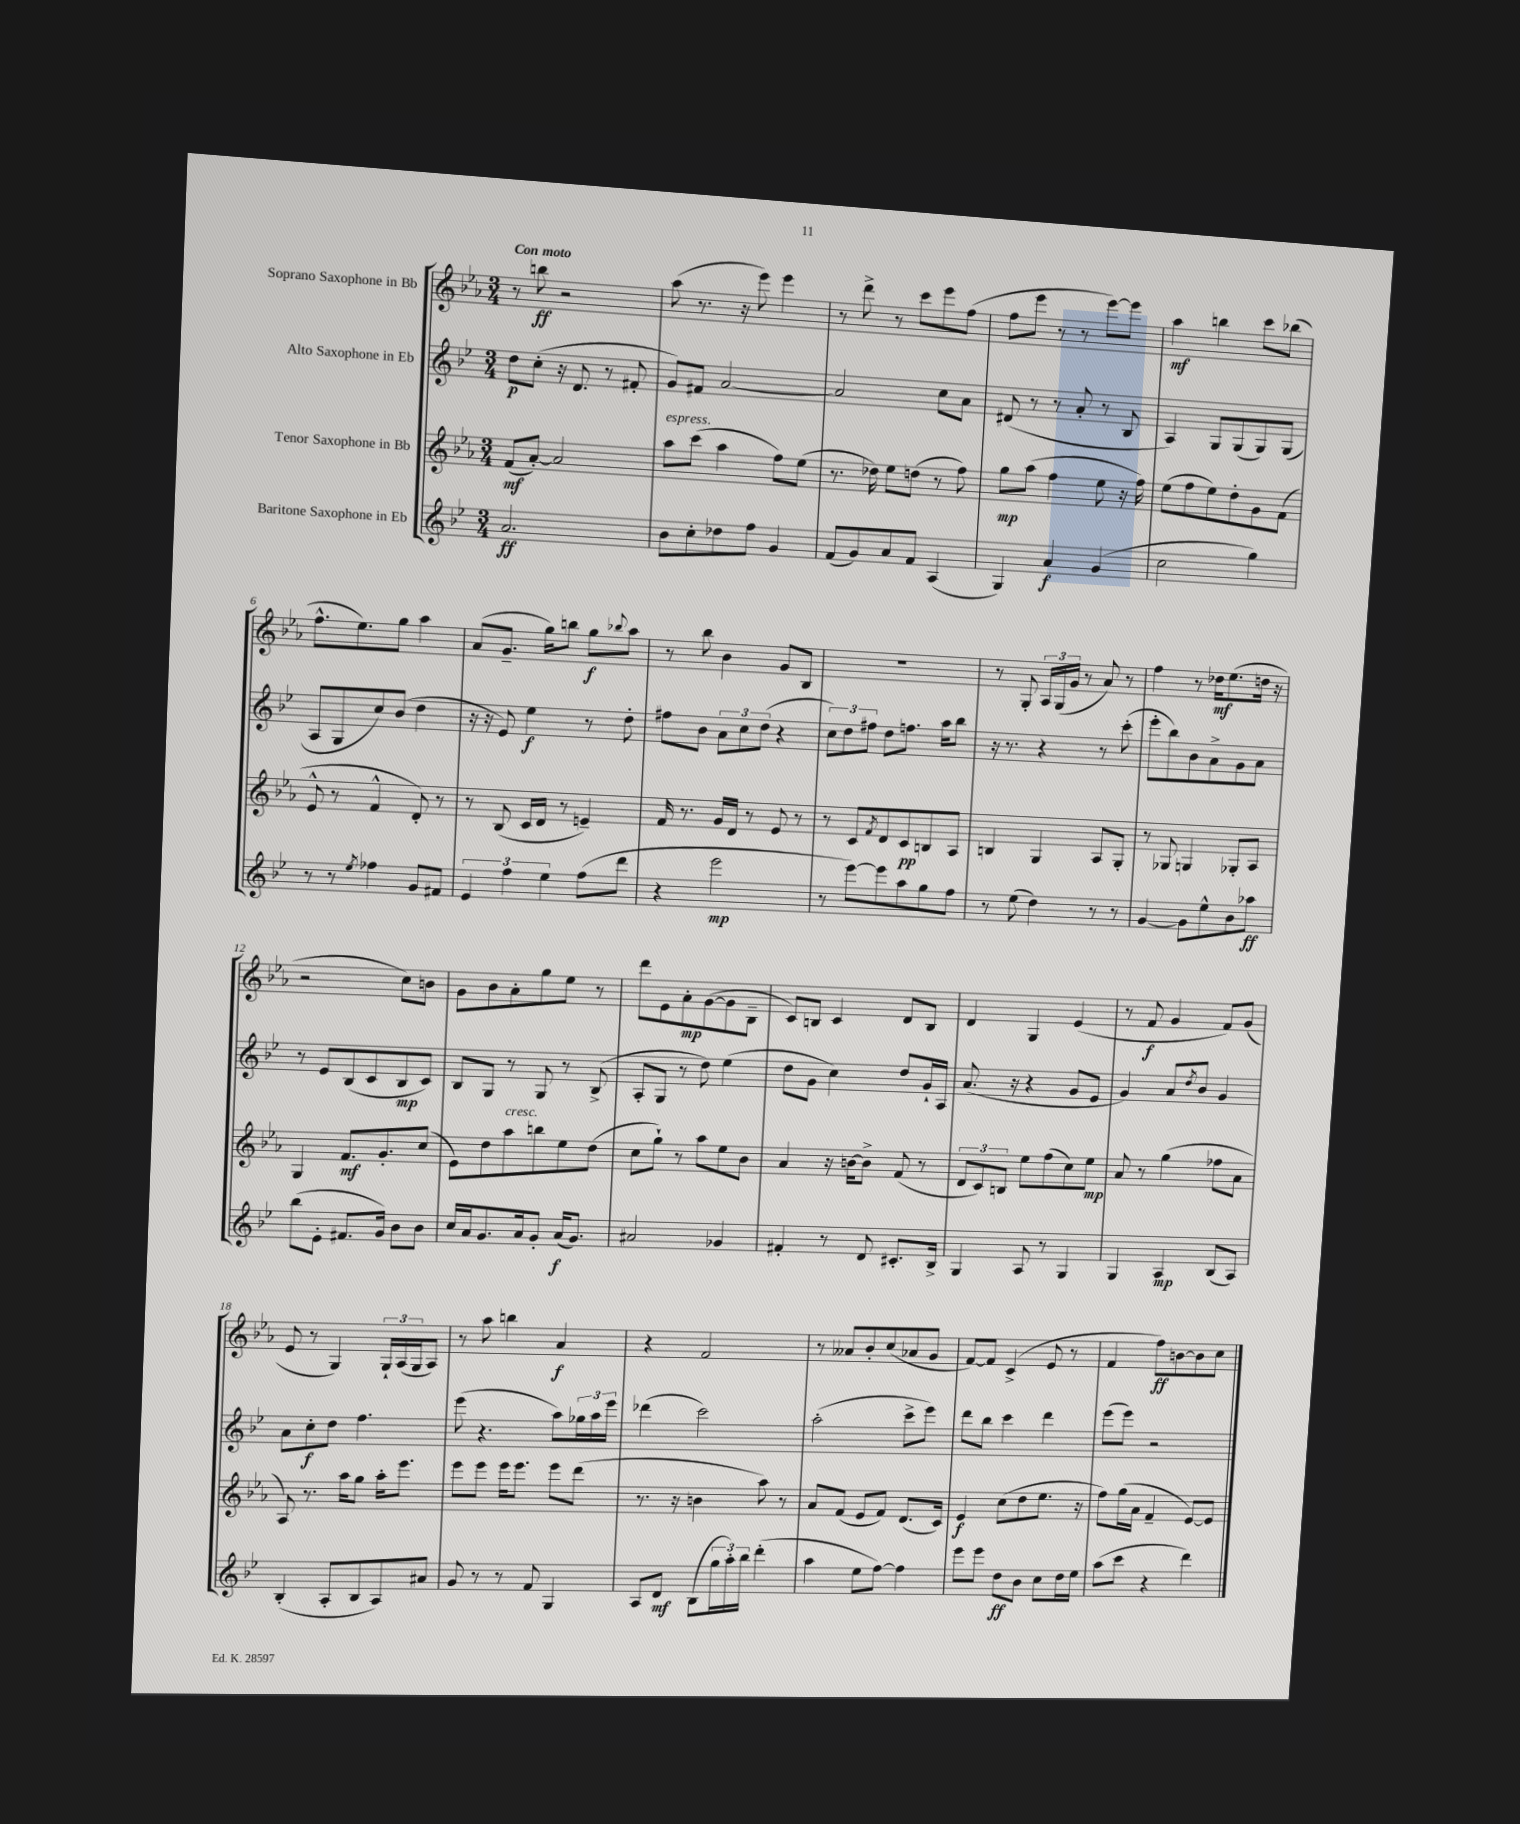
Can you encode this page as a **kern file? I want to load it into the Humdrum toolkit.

**kern	**kern	**kern	**kern
*staff4	*staff3	*staff2	*staff1
*clefG2	*clefG2	*clefG2	*clefG2
*k[b-e-]	*k[b-e-a-]	*k[b-e-]	*k[b-e-a-]
*M3/4	*M3/4	*M3/4	*M3/4
2.a	(8f	8dd	8r
.	[8a-')	(8cc'	8bb
.	2a-]	16r	2r
.	.	8.d	.
.	.	8r	.
.	.	8f#'	.
=	=	=	=
8b-	8aa-	8g)	(8aa-
8cc'	(8ccc	8f#	8.r
8dd-	4aa-	[2a	.
.	.	.	16r
8ff	.	.	8eee-)
4g	8ff)	.	4eee-
.	(8ee-	.	.
=	=	=	=
(8f	8.r	2a]	8r
8g)	.	.	8ddd^
.	16dd-)	.	.
8a	8ee-	.	8r
8f	(8dd	.	8ccc
(4A	8r	8cc	8eee-
.	8ff)	8a	(8ff
=	=	=	=
4G)	8gg	(8d#	8ff
.	(8aa-	8r	8eee-
4a	4ff	8r	8r
.	.	8a'	8r
(4g	8ee-	8r	[8eee-)
.	16r	8B-	8eee-]
.	16ff)	.	.
=	=	=	=
2cc	(8ee-	4A)	4aa-
.	8ff	.	.
.	8ee-)	8G	4bb
.	8dd'	(8G	.
4gg)	8g	8G)	8ccc
.	(8f	(8G	(8bb-
=	=	=	=
8r	8e-^^	8A	8.ff^^
8r	8r	8G	.
.	.	.	8.ee-)
8qee-	.	.	.
4ff-	4f^^	8cc)	.
.	.	(8b-	8gg
8g	8d')	4dd	4aa-
8f#	8r	.	.
=	=	=	=
6e-	8r	16r	(8a-
.	.	16r	.
.	(8B-	8e-)	8.g~
6ff	.	.	.
.	16c	4ee-	.
.	16d	.	16gg)
6ee-	.	.	.
.	8r	.	8bb
(8ff	4e~)	8r	8gg
.	.	.	8qqbb-
8ddd	.	8dd'	8aa-
=	=	=	=
4r	16f	8ff#	8r
.	8.r	.	.
.	.	8b-	8bb-
2eee-	16g	12a	4b-
.	16d	.	.
.	.	12cc	.
.	8r	.	.
.	.	(12dd	.
.	8e-	4r	8g
.	8r	.	8B-
=	=	=	=
8r	8r	12cc)	2.r
.	.	12dd	.
[8eee-)	8c	.	.
.	.	12ff#	.
.	8qf	.	.
8eee-]	8d	8dd	.
8aa	8c	8.ff	.
8gg	8B	.	.
.	.	16aa	.
8ff	8A-	8bb-	.
=	=	=	=
8r	4B	16r	8r
.	.	8.r	.
(8ee-	.	.	8G'
4dd)	4G	4r	24A-
.	.	.	(24G
.	.	.	24g
.	.	.	8r
8r	8A-	8r	8a-)
8r	8G'	(8ccc'	8r
=	=	=	=
[4g	8r	8eee-'	4ff
.	8G-	8bb-)	.
8g]	4G	8b-	8r
8ee-^^	.	8a^	16dd-
.	.	.	(8.ee-
8b-	8G-'	8g	.
8aa-	8A-	8a	16dd
.	.	.	16r
=	=	=	=
(8bb-	4G	8r	2r
8e-'	.	8e-	.
8.f#	8.f	(8B-	.
.	.	8c	.
16g)	8.g'	.	.
8b-	.	8B-	8cc)
8b-	(8cc	8c)	8b
=	=	=	=
16cc	8e-)	8B-	8g
16a	.	.	.
8.g	8dd	8G	8b-
.	8aa-	8r	8a-'
16a	.	.	.
8g'	8bb	8G	8gg
(16a	8ee-	8r	8ee-
8.g)	.	.	.
.	(8dd	(8B-^	8r
=	=	=	=
2a#	8cc	8A'	8ddd
.	8gg`)	8G	8e-
.	8r	8r	8a-'
.	8aa-	8dd)	([8g
4g-	8ee-	(4ee-	8g]
.	8b-	.	8B-~
=	=	=	=
4f#'	4a-	8dd	8c)
.	.	8g	8B
8r	16r	4cc)	4c
.	[16b	.	.
8d	8b^]	.	.
8.c#'	(8f	8dd	8d
.	8r	16g`	8B
16B-^	.	16A	.
=	=	=	=
4G	12d	(8.a	4d
.	12c)	.	.
.	12B	.	.
.	.	16r	.
8A	8ee-	4r	4G
8r	(8ff	.	.
4G	8cc)	8g	(4e-
.	8ee-	8e-	.
=	=	=	=
4G	8a-	4g)	8r
.	8r	.	8f
4A	(4gg	8a	4g
.	.	8qdd	.
.	.	8b-	.
(8B-	8ff-	4g	8f)
8A)	8a-	.	(8g
=	=	=	=
(4B-'	8A-)	8a	8e-
.	8.r	8cc'	8r
8A'	.	8dd	4G)
.	16aa-	.	.
8B-	8gg	4.ff	.
8A)	16aa-'	.	24G`
.	.	.	(24A-
.	8.eee-	.	.
.	.	.	24G
8a#	.	.	8A-)
=	=	=	=
8g	8eee-	(8eee-	8r
8r	8eee-	4.r	8aa-
8r	16eee-	.	4bb
.	8.eee-	.	.
8f	.	.	.
4G	8eee-	8aa)	4a-
.	(8ddd	24gg-	.
.	.	24aa	.
.	.	24eee-	.
=	=	=	=
8A	8.r	(4ddd-	4r
8d	.	.	.
.	16r	.	.
(8B-	4b	2ccc)	2f
24gg	.	.	.
24aa')	.	.	.
24bb-	.	.	.
(4ddd'	8aa-)	.	.
.	8r	.	.
=	=	=	=
4aa	8a-	(2aa'	8r
.	(8f	.	8a--
8ee-	8e-	.	8b-'
[8ff)	8f)	.	(8cc
4ff]	(8.d	8ccc^	8a-
.	.	8eee-)	8g
.	16c)	.	.
=	=	=	=
8eee-	4e-	8ddd	[8f)
8eee-	.	8bb-	8f]
8dd	(8cc	4ccc	(4c^
8b-	8dd	.	.
8cc	8.ee-	4ddd	8e-
16dd	.	.	8r
16ee-	16r	.	.
=	=	=	=
(8aa	8ff)	(8eee-	4f
8ccc	(16gg	8eee-)	.
.	16a-	.	.
4r	4f~	2r	8ff)
.	.	.	[8b
4ddd)	[8e-)	.	8b]
.	8e-]	.	8cc
==	==	==	==
*-	*-	*-	*-
